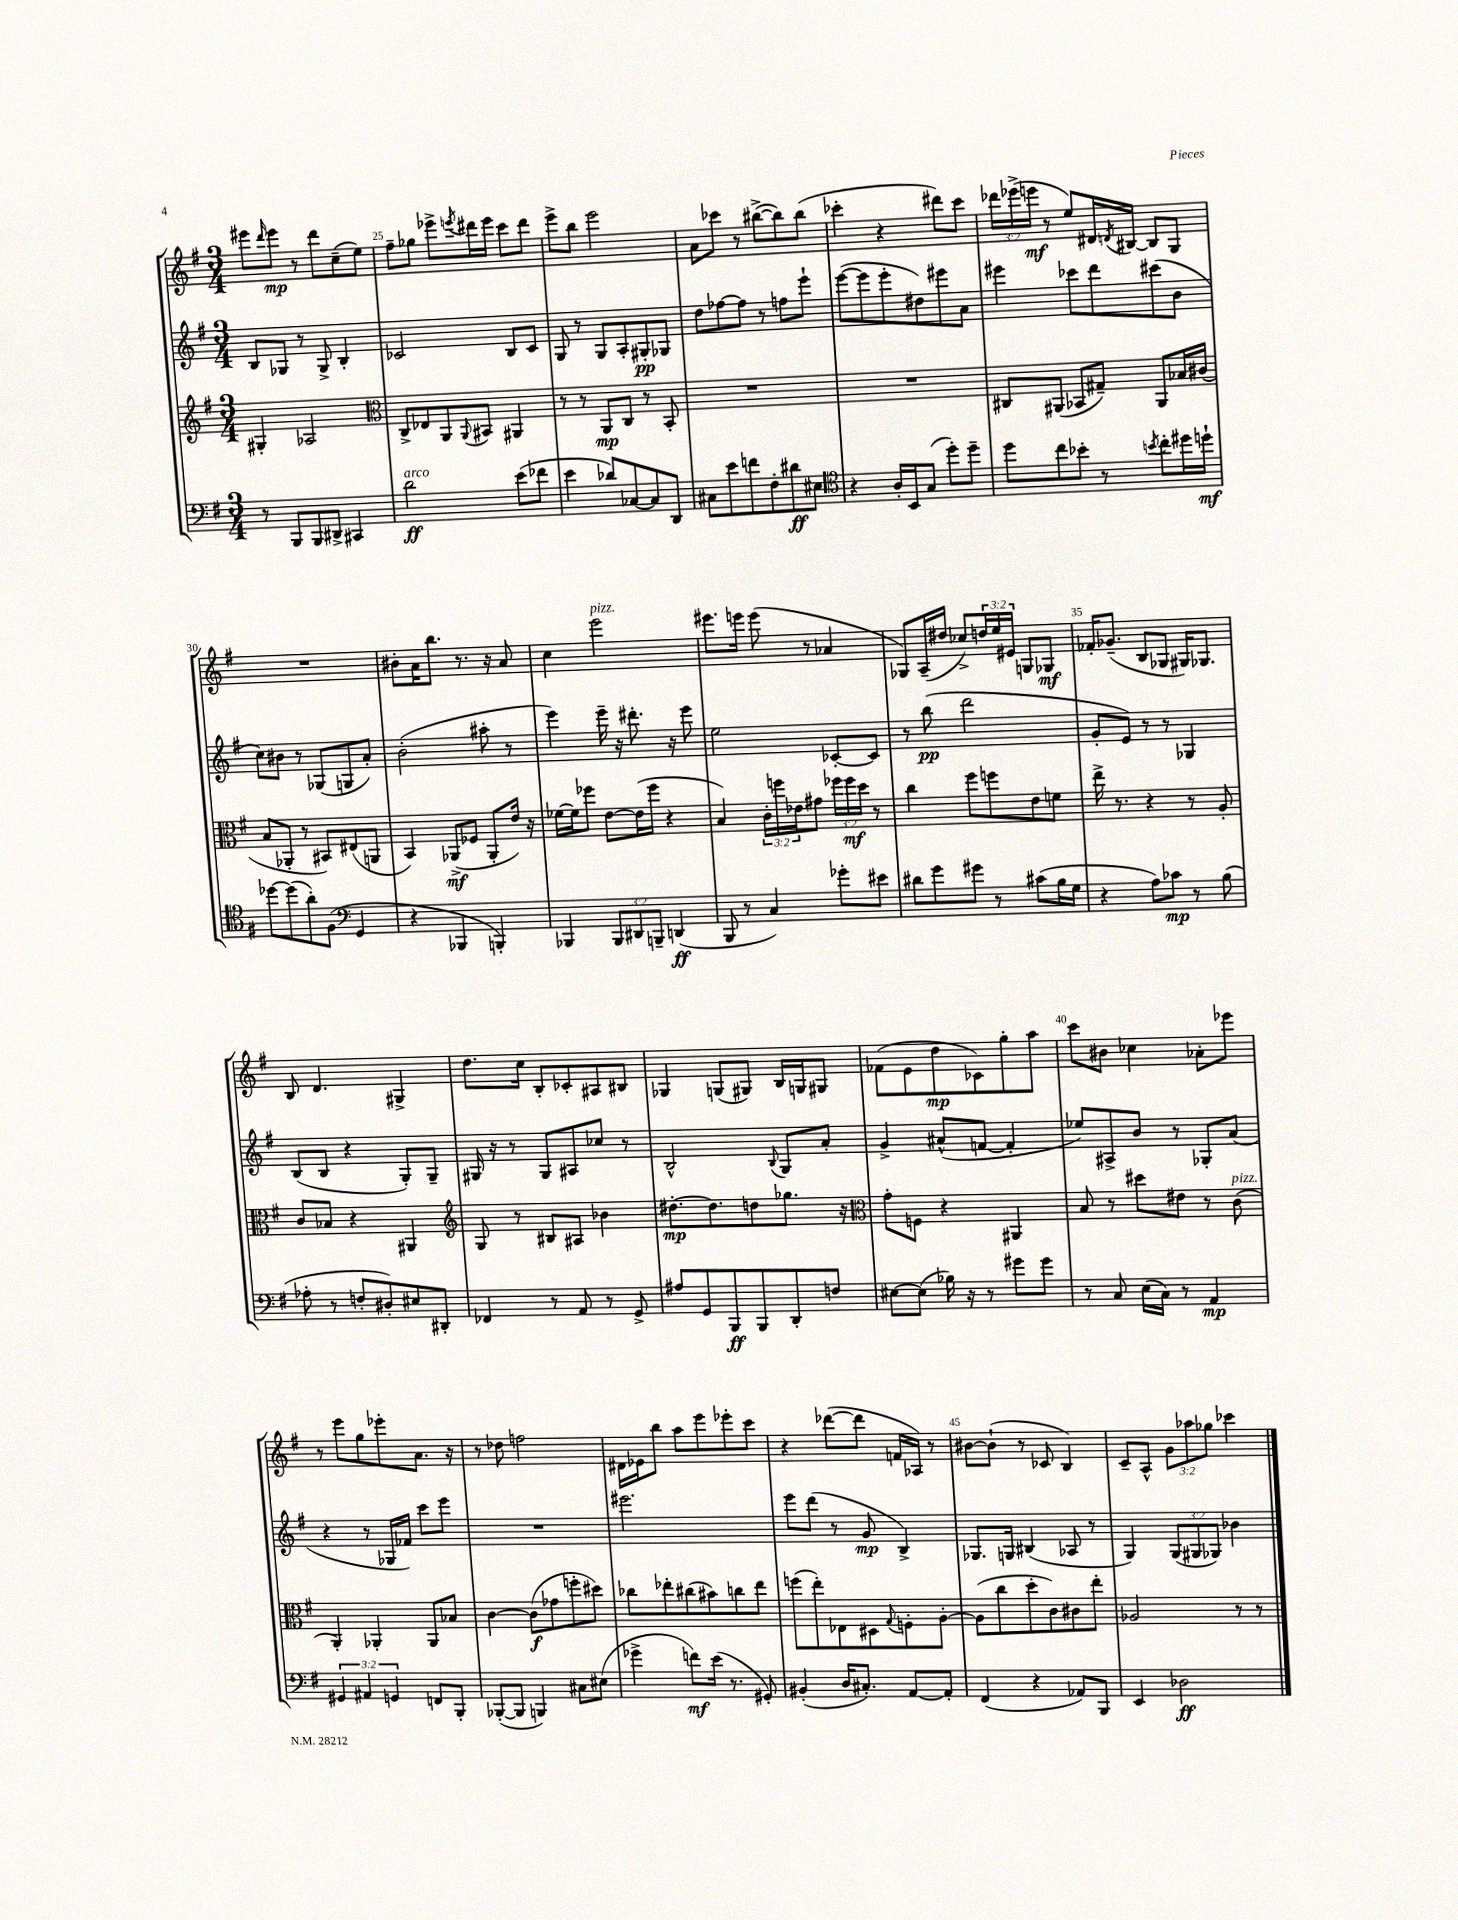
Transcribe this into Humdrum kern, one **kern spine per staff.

**kern	**kern	**kern	**kern
*staff4	*staff3	*staff2	*staff1
*clefF4	*clefG2	*clefG2	*clefG2
*k[f#]	*k[f#]	*k[f#]	*k[f#]
*M3/4	*M3/4	*M3/4	*M3/4
8r	4G#'	8B	8eee#
.	.	.	16qqddd
8BBB	.	8G-	8eee#
8BBB	2A-	8r	8r
8DD#^	.	8G-^	8ddd
4CC#	.	4B'	(8cc~
.	.	.	8ee)
=	=	=	=
*	*clefC3	*	*
2d	8C^	2c-	8ff#~
.	8E-	.	8gg-
.	8AA	.	8eee-^
.	8qqAA	.	8qeee
.	8BB#	.	16ddd#
.	.	.	16eee
(8e	4AA#	8B	8ccc
8f-	.	8c-	8ddd#
=	=	=	=
4e	8r	8G	8eee^
.	8r	8r	8bb
8d-)	8AA	8G	2eee
[8C-	8C	8A'	.
8C-]	8r	8G#'	.
8DD	8BB'	8G-	.
=	=	=	=
8C#	2.r	8dd	8a
8e	.	[8ff-	8ccc-
8f	.	8ff-]	8r
8F#'	.	8r	([8bb#^
8d#	.	8ff	8bb#])
8E#	.	8eee`	(8bb#
=	=	=	=
*clefC4	*	*	*
4r	2.r	([8eee	4ccc-'
.	.	8eee]	.
16A'	.	8eee'	4r
16BB	.	.	.
(8G	.	8dd#)	.
8dd')	.	8eee#	8ddd#)
8dd~	.	8a	8ccc-
=	=	=	=
8dd	8C#	4eee#	24ddd-
.	.	.	(24eee-^
.	.	.	24eee
8cc	(8AA#	.	8r
8b-'	8BB-	8ccc-	8ee)
8r	8G#~)	8ddd	16d#
.	.	.	8qd
.	.	.	[16B#
8qb	.	.	.
8cc'	8AA#	(8ccc#	8B#]
16dd#	16B-	8b	8G
16dd`	(16c#	.	.
=	=	=	=
[8dd-	8B	8cc)	2.r
(8dd-]	8AA-'	8b#	.
8a')	8r	8r	.
(8F#	8BB#)	(8G-	.
*clefF4	*	*	*
4GG	(8E#	8G	.
.	8AA	8a')	.
=	=	=	=
4r	4BB)	(2b'	8b#'
.	.	.	16a
.	.	.	8.bb
4BBB-	(8AA-^	.	.
.	8F-	.	8.r
4BBB')	8AA-'	8aa#'	.
.	.	.	16r
.	16e)	8r	8a
.	16r	.	.
=	=	=	=
4BBB-	[16f-	4eee)	4cc
.	16f-]	.	.
.	8ff-	.	.
12BBB-	[8e	16eee~	2eee
.	.	16r	.
12DD#	.	.	.
.	(16e]	8.ddd#'	.
12BBB~	.	.	.
.	16ff-	.	.
(4DD	4r	.	.
.	.	16r	.
.	.	8eee	.
=	=	=	=
8BBB	4B)	2ee	8.eee#
8r	.	.	.
.	.	.	16eee
4C)	24c'	.	(8eee
.	24ff	.	.
.	24e-	.	.
.	8g#	.	8r
8g-'	24ff-	[8c-'	4a-
.	24ff-	.	.
.	24dd	.	.
8e#	8r	8c-]	.
=	=	=	=
8d#	4cc	8r	8G-)
8g	.	(8bb	(16A~
.	.	.	16dd#
8g#	8ff#	2ddd	8cc-^)
8r	8ff	.	24dd
.	.	.	24ee
.	.	.	24e#
(8c#	8e	.	8G
16B	8f	.	8G-
16G	.	.	.
=	=	=	=
4r	16ee^	8g'	16f-'
.	8.r	.	(8.g-~
.	.	8e)	.
8A)	4r	8r	8B
8c-	.	8r	8G-
8r	8r	4G-	16G#)
.	.	.	8.G-
(8B	8A'	.	.
=	=	=	=
8A-'	8c	(8B	8B
8r	8B-	8B	4.d
8F'	4r	4r	.
8D#')	.	.	.
8E#	4AA#	8G')	4G#^
8DD#'	.	8G~	.
=	=	=	=
*	*clefG2	*	*
4FF-	8G	16G#	8.dd
.	.	16r	.
.	8r	8r	.
.	.	.	16cc
8r	8B#	8G#	8B'
8AA	8A#	8A#	8c-'
8r	4b-	8cc-	8A#
8GG^	.	8r	8B#
=	=	=	=
8A#	[8.dd#'	2B^^	4G-
8GG	.	.	.
.	8.dd#]	.	.
8BBB	.	.	(8G
8BBB	8dd	.	8G#)
.	.	8qqB	.
8DD'	8.gg-	8G	16B
.	.	.	16G
8F	.	8a'	8G#
.	16r	.	.
=	=	=	=
*	*clefC3	*	*
[8E#	8g'	4g^	(8f-
(8E#]	8F	.	8e
16B-)	4r	(8a#^^	8dd
16r	.	.	.
8r	.	[8f	8c-)
8g#	4AA#	4f']	8gg'
8g#	.	.	8aa
=	=	=	=
8r	8B	8ee-)	8ccc
8C	8r	8A#^	8b#
(16E	8dd#	8b	4cc-
16C)	.	.	.
8r	8e#	8r	.
4AA	8r	8G-'	8a-'
.	(8c	(8a	8eee-
=	=	=	=
6GG#	4AA')	4r	8r
.	.	.	8eee
6AA#	.	.	.
.	4AA-'	8r	8gg
6GG	.	.	.
.	.	16G-	8eee-'
.	.	16f-)	.
8FF	8AA-	8ccc	8.a
8BBB'	8B-	8eee	.
.	.	.	16r
=	=	=	=
([8BBB-'	[4c	2.r	8r
8BBB-]	.	.	8dd-
4BBB)	(8c]	.	2ff
.	8g-	.	.
8C#	8ff'	.	.
(8E#	8dd#)	.	.
=	=	=	=
4g-^	8cc-	2.eee#	16d#
.	.	.	16e-
.	8ee-'	.	8bb
8f)	(8cc#	.	8aa
(16e	8b#)	.	8eee
8.r	.	.	.
.	8cc	.	8eee-'
8GG#')	8ee-	.	8ccc
=	=	=	=
(4BB#'	(8ff	8eee	4r
.	8ee')	(8ddd	.
16D	8E-	8r	([8ddd-
8.C#')	.	.	.
.	8D#	8g	8ddd-]
.	8qqG	.	.
[8AA	8F'	4B^)	16f
.	.	.	16A-)
8AA']	[8A'	.	8r
=	=	=	=
(4FF#	(8A]	8.G-	[8b#
.	8cc	.	(8b#`]
.	.	16G	.
4r	8dd'	(4B#	8r
.	8c)	.	8c-
8AA-)	8c#	8A-	4B)
8BBB	8ee'	8r	.
=	=	=	=
4EE	2A-	4G)	8c~
.	.	.	8A^^
2D-	.	(12G	12g
.	.	12G#	12aa-
.	.	12G-)	12gg-
.	8r	4b-	4ccc-
.	8r	.	.
==	==	==	==
*-	*-	*-	*-
